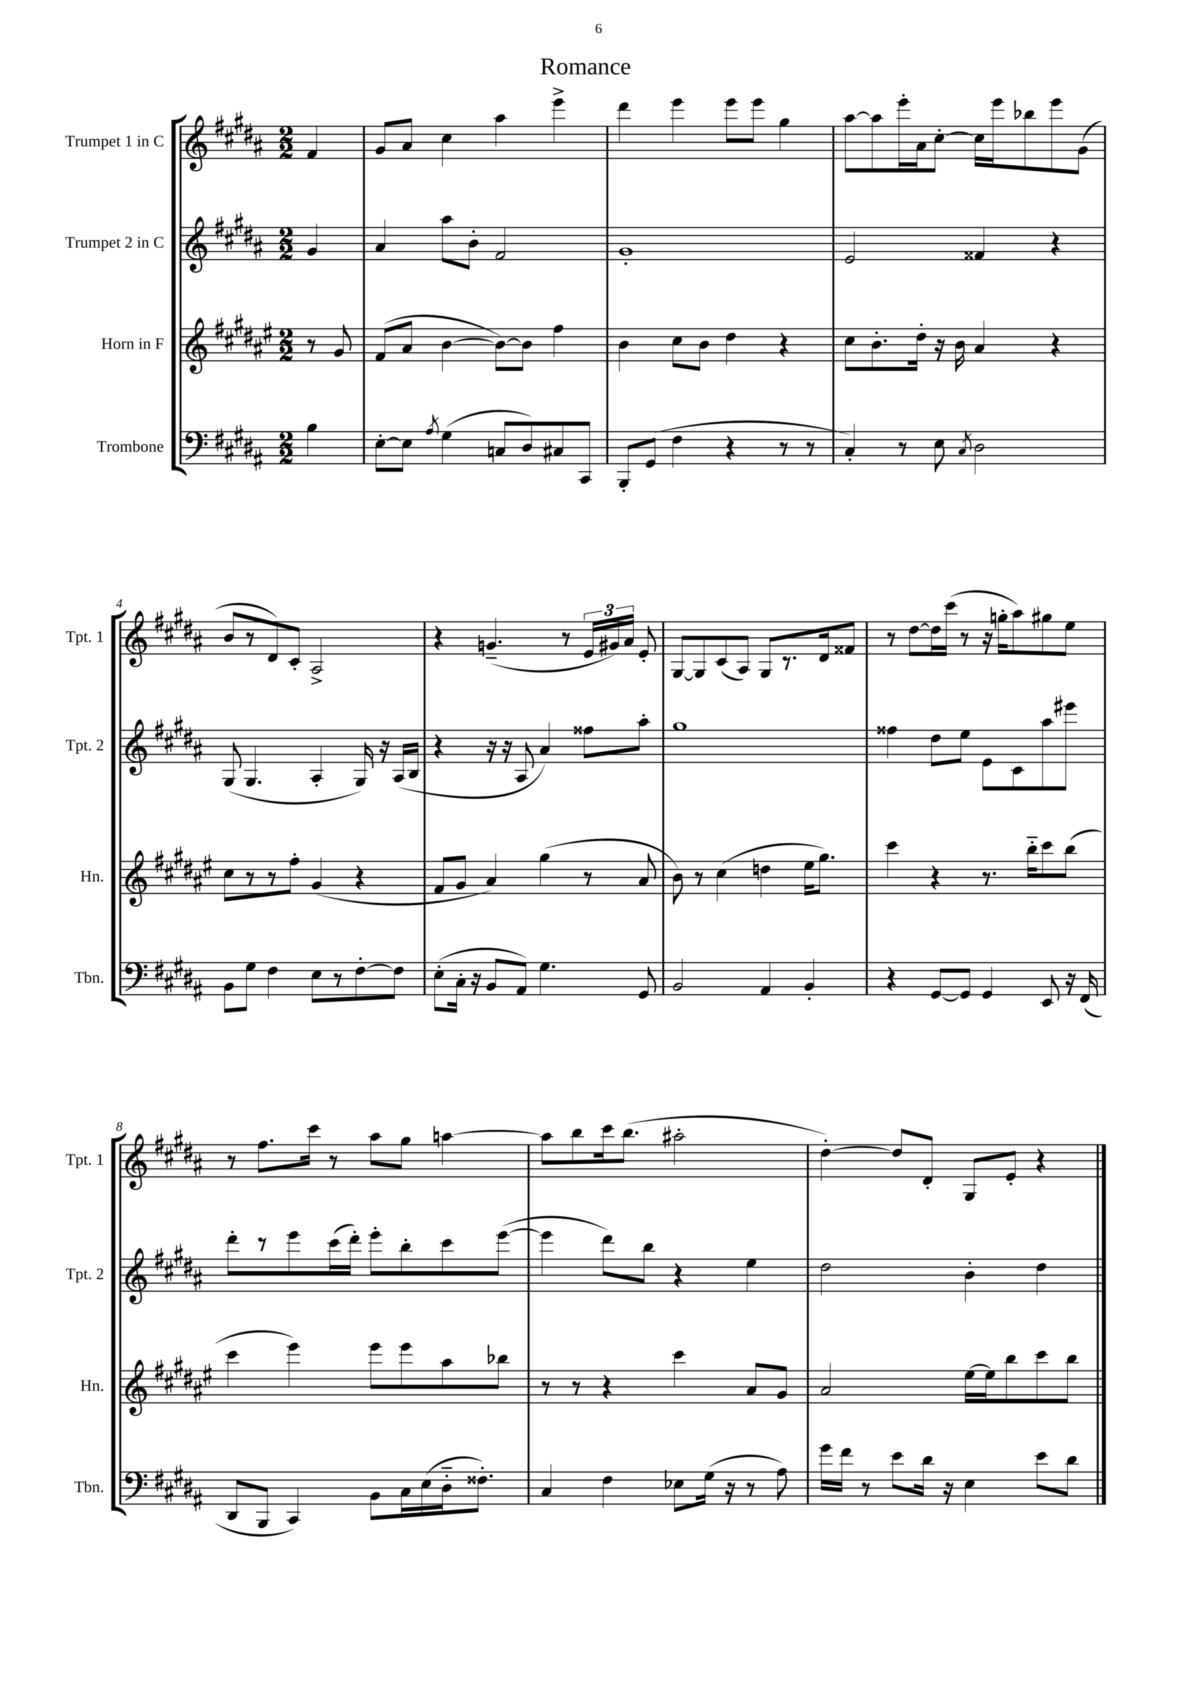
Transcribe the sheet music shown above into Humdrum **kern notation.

**kern	**kern	**kern	**kern
*part4	*part3	*part2	*part1
*staff4	*staff3	*staff2	*staff1
*I"Trombone	*I"Horn in F	*I"Trumpet 2 in C	*I"Trumpet 1 in C
*I'Tbn.	*I'Hn.	*I'Tpt. 2	*I'Tpt. 1
*clefF4	*clefG2	*clefG2	*clefG2
*k[f#c#g#d#a#]	*k[f#c#g#d#a#e#]	*k[f#c#g#d#a#]	*k[f#c#g#d#a#]
*M2/2	*M2/2	*M2/2	*M2/2
=	=	=	=
4B\	8r	4g#/	4f#/
.	8g#/	.	.
=1	=1	=1	=1
[8E'\L	(8f#/L	4a#/	8g#/L
8E\J]	8a#/J	.	8a#/J
8qA#/	.	.	.
(4G#\	[4b\	8aa#\L	4cc#\
.	.	8b'\J	.
8Cn/L	8b\L_)	2f#/	4aa#\
8D#/)	8b\J]	.	.
8C#X/	4ff#\	.	4eee^\
8CC#/J	.	.	.
=2	=2	=2	=2
8BBB'/L	4b\	1g#'	4ddd#\
(8GG#/J	.	.	.
4F#\	8cc#\L	.	4eee\
.	8b\J	.	.
4r	4dd#\	.	8eee\L
.	.	.	8eee\J
8r	4r	.	4gg#\
8r	.	.	.
=3	=3	=3	=3
4C#'/)	8cc#\L	2e/	[8aa#\L
.	8.b'\	.	8aa#\]
8r	.	.	16eee'\L
.	16dd#'\Jk	.	16a#\J
8E\	16r	.	[8cc#'\J
.	16b\	.	.
8qC#/	.	.	.
2D#\	4a#/	4f##X/	16cc#\LL]
.	.	.	16eee\J
.	.	.	8bb-X\
.	4r	4r	8eee\
.	.	.	(8g#\J
!!LO:LB:g=z
=4	=4	=4	=4
8BB\L	8cc#\L	(8G#/	8b/L
8G#\J	8r	4.G#/	8r
4F#\	8r	.	8d#/)
.	8ff#'\J	.	8c#'/J
8E\L	(4g#/	4A#'/	2A#^/
8r	.	.	.
[8F#'\	4r	16G#/)	.
.	.	16r	.
8F#\J]	.	(16A#/LL	.
.	.	16B/JJ	.
=5	=5	=5	=5
(8E'\L	8f#/L	4r	4r
16C#'\Jk	8g#/J	.	.
16r	.	.	.
8BB/L	4a#/)	16r	(4.gn~/
.	.	16r	.
8AA#/J)	.	8A#/	.
4.G#\	(4gg#\	4a#/)	.
.	.	.	8r
.	8r	8ff##X\L	24e/LL
.	.	.	24g#X/)
.	.	.	24a#/JJ
8GG#/	8a#/	8aa#'\J	8e'/
=6	=6	=6	=6
2BB/	8b\)	1gg#	[8G#/L
.	8r	.	8G#/]
.	(4cc#\	.	(8c#/
.	.	.	8A#/J)
4AA#/	4ddn\	.	8G#/L
.	.	.	8.r
4BB'/	16ee#\KL	.	.
.	8.gg#\J)	.	16d#/k
.	.	.	8f##X/J
=7	=7	=7	=7
4r	4ccc#\	4ff##X\	8r
.	.	.	[8dd#\L
[8GG#/L	4r	8dd#\L	16dd#\L]
.	.	.	(16ccc#\JJ
8GG#/J]	.	8ee\J	8r
4GG#/	8.r	8e\L	16r
.	.	.	16ggn'\KL
.	.	8c#\	8aa#\)
.	16bb\KL	.	.
8EE/	8ccc#\	8aa#\	8gg#X\
16r	(8bb\J	8eee#X\J	8ee\J
(16FF#/	.	.	.
!!LO:LB:g=z
=8	=8	=8	=8
8DD#/L	4ccc#\	8ddd#'\L	8r
8BBB/J	.	8r	8.ff#\L
4CC#/)	4eee#\)	8eee\	.
.	.	.	16ccc#\Jk
.	.	(16ccc#\L	8r
.	.	16ddd#'\JJ)	.
8BB\L	8eee#\L	8eee'\L	8aa#\L
16C#\L	8eee#\	8bb'\	8gg#\J
(16E\	.	.	.
16D#\J	8aa#\	8ccc#\	[4aan\
8.F##X'\J)	.	.	.
.	8bb-X\J	([8eee\J	.
=9	=9	=9	=9
4C#/	8r	4eee\]	8aa\L]
.	8r	.	8bb\
4F#\	4r	8ddd#\L)	16ccc#\k
.	.	.	(8.bb\J
.	.	8bb\J	.
8E-X\L	4ccc#\	4r	2aa#X'\
(16G#\Jk	.	.	.
16r	.	.	.
8r	8a#/L	4ee\	.
8A#\)	8g#/J	.	.
=10	=10	=10	=10
16g#\LL	2a#/	2dd#\	[4dd#'\)
16f#\JJ	.	.	.
8r	.	.	.
8e\L	.	.	8dd#/L]
16d#\Jk	.	.	8d#'/J
16r	.	.	.
4E\	[16ee#\LL	4b'\	8G#/L
.	16ee#\J]	.	.
.	8bb\	.	8e'/J
8e\L	8ccc#\	4dd#\	4r
8d#\J	8bb\J	.	.
==	==	==	==
*-	*-	*-	*-
